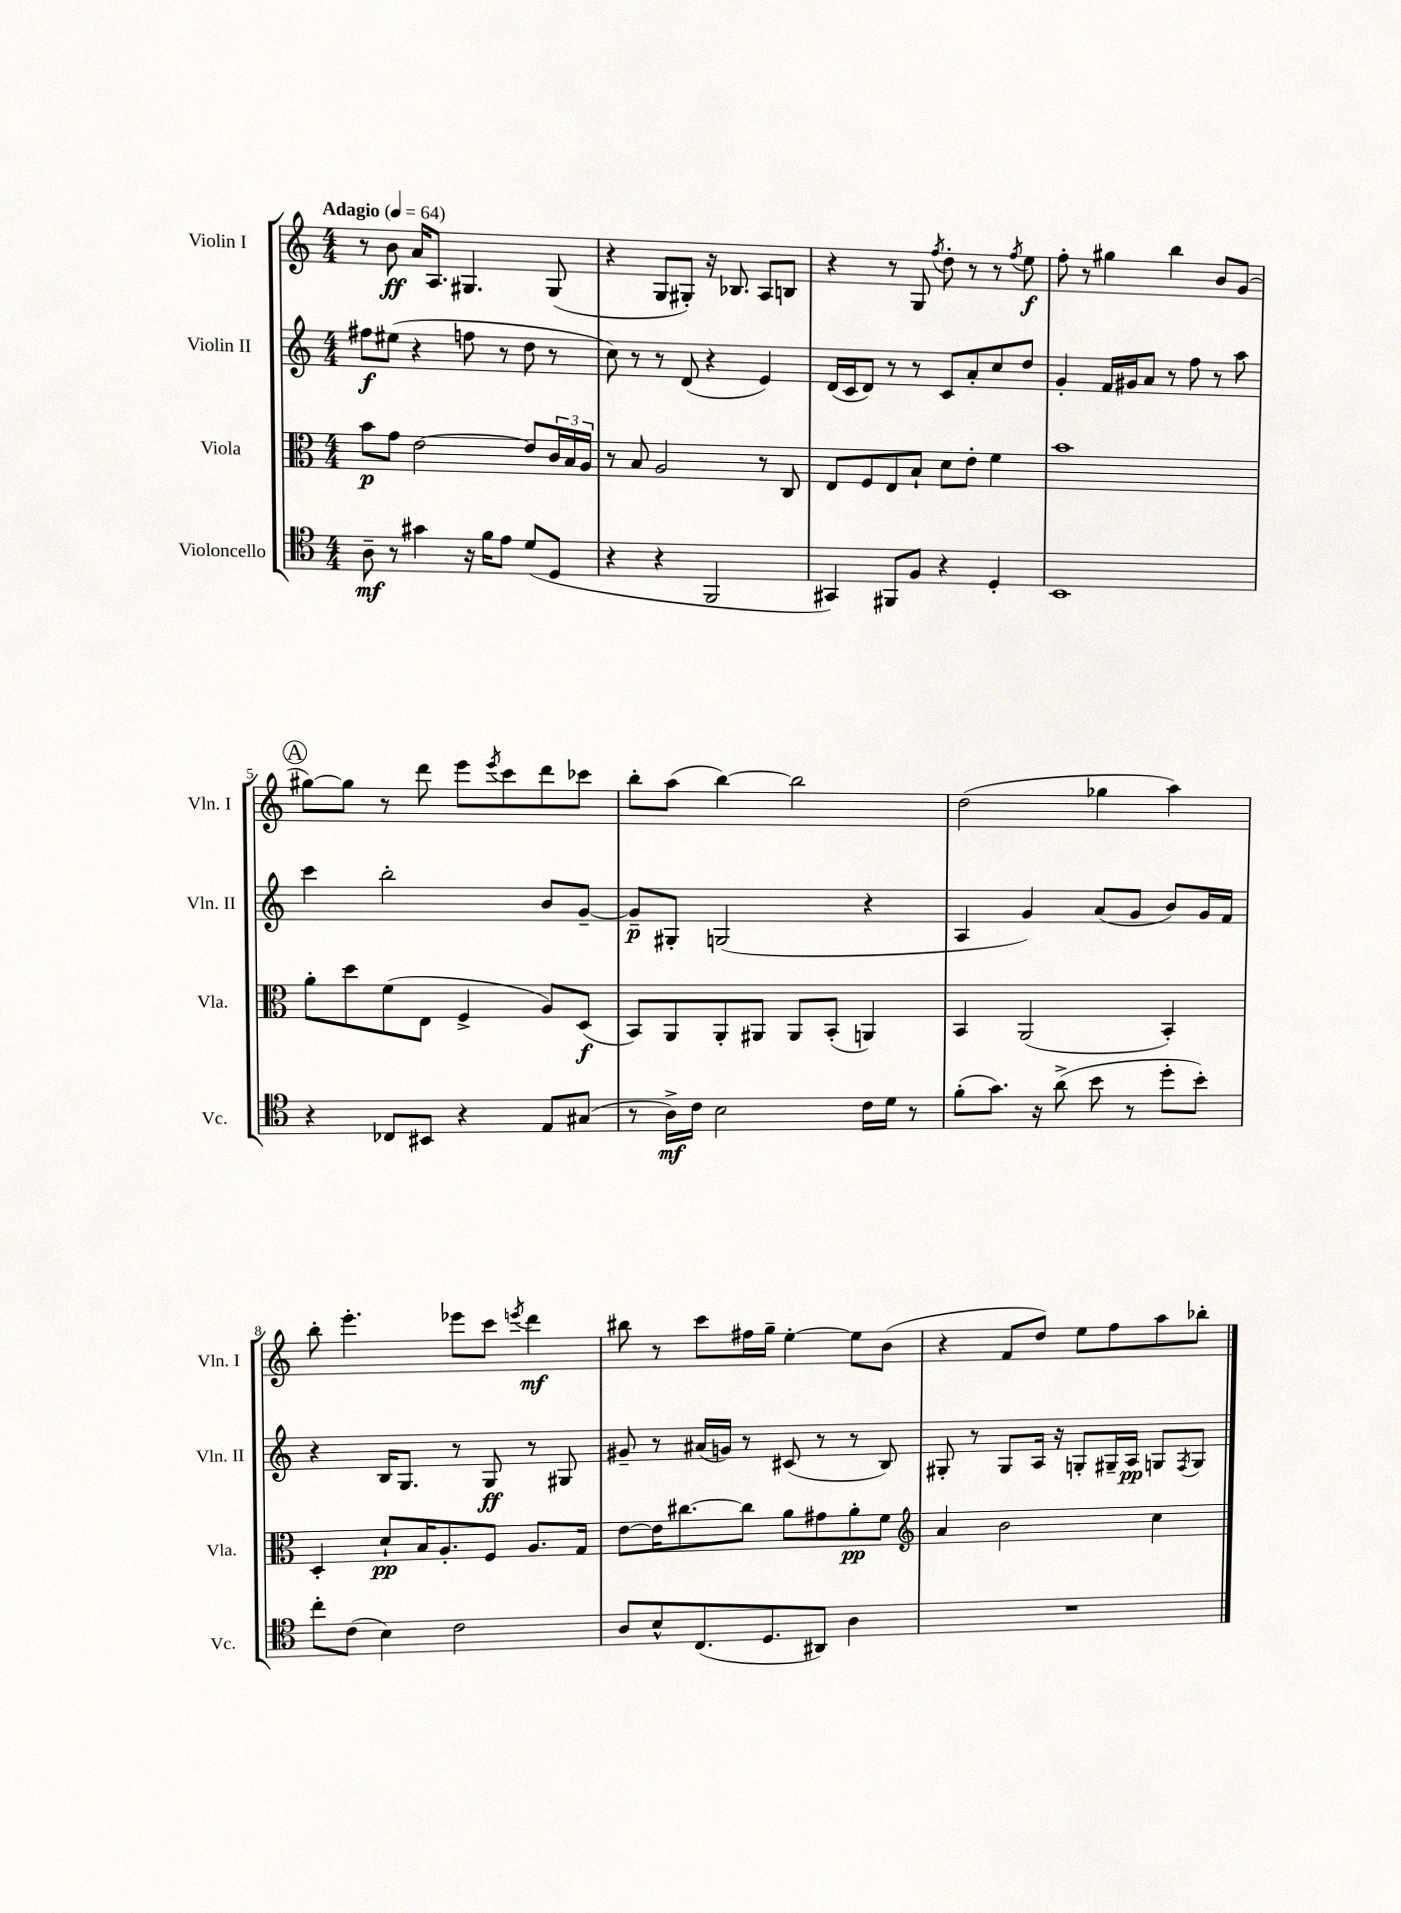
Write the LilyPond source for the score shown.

<<
\new StaffGroup <<
\new Staff = "s0" \with { instrumentName = "Violin I" shortInstrumentName = "Vln. I" } {
    \clef treble \key c \major \numericTimeSignature \time 4/4 \tempo "Adagio" 4 = 64
    r8 b'8\ff a'16 a8. gis4. gis8( |
    r4 g8 gis8-.) r16 bes8. a8 b8 |
    r4 r8 g8 \acciaccatura { f''8 } d''8-. r8 r8 \acciaccatura { f''8 } e''8\f |
    f''8-. r8 gis''4 b''4 b'8 g'8( |
    \mark \markup { \circle "A" } gis''8~) gis''8 r8 d'''8 e'''8 \acciaccatura { e'''8 } c'''8 d'''8 ces'''8 |
    b''8-. a''8( b''4~) b''2 |
    d''2( ges''4 a''4) |
    b''8-. e'''4.-. ees'''8 c'''8 \acciaccatura { e'''8 } d'''4\mf |
    bis''8 r8 c'''8 fis''16 g''16-- e''4~-. e''8 b'8( |
    r4 f'8 d''8) e''8 f''8 a''8 bes''8-. \bar "|." |
}
\new Staff = "s1" \with { instrumentName = "Violin II" shortInstrumentName = "Vln. II" } {
    \clef treble \key c \major \numericTimeSignature \time 4/4
    fis''8\f eis''8( r4 f''8 r8 d''8 r8 |
    c''8) r8 r8 d'8( r4 e'4) |
    d'16( c'16 d'8) r8 r8 c'8 a'8-. c''8 d''8 |
    g'4-. f'16 gis'16 a'8 r8 f''8 r8 a''8 |
    \mark \markup { \circle "A" } c'''4 b''2-. b'8 g'8~-- |
    g'8--\p gis8-. g2( r4 |
    a4 g'4) a'8( g'8 b'8) g'16 f'16 |
    r4 b16 g8. r8 g8\ff r8 gis8 |
    gis'8-- r8 ais'16( g'16) r8 cis'8( r8 r8 b8) |
    gis8-. r8 gis8 a16 r16 g8-. gis16-- a16\pp g8 \acciaccatura { f8 } g8 \bar "|." |
}
\new Staff = "s2" \with { instrumentName = "Viola" shortInstrumentName = "Vla." } {
    \clef alto \key c \major \numericTimeSignature \time 4/4
    b'8\p g'8 e'2~ e'8 \tuplet 3/2 { c'16 b16 a16 } |
    r8 b8 a2 r8 c8 |
    e8 f8 e8 b8-! d'8 e'8-. f'4 |
    b'1 |
    \mark \markup { \circle "A" } a'8-. d''8 f'8( e8 f4-> a8) d8\f( |
    b,8) a,8 a,8-. ais,8 ais,8 b,8-.( a,4) |
    b,4 a,2( b,4-.) |
    d4-. d'8-!\pp b16 a8.-. f8 a8. g16 |
    e'8~ e'16 cis''8.~ cis''8 a'8 gis'8 a'8-.\pp f'8 |
    \clef treble a'4 b'2 c''4 \bar "|." |
}
\new Staff = "s3" \with { instrumentName = "Violoncello" shortInstrumentName = "Vc." } {
    \clef tenor \key c \major \numericTimeSignature \time 4/4
    a8--\mf r8 gis'4 r16 f'16 e'8 d'8( d8 |
    r4 r4 f,2 |
    gis,4) fis,8 f8 r4 d4-. |
    b,1 |
    \mark \markup { \circle "A" } r4 ces8 bis,8 r4 e8 gis8( |
    r8 a16->\mf) c'16 b2 c'16 d'16 r8 |
    f'8-.( g'8.) r16 a'8->( b'8 r8 d''8-. b'8-.) |
    c''8-. c'8( b4) c'2 |
    a8 b8-^ c8.( d8. ais,8) a4 |
    R1 \bar "|." |
}
>>
>>
